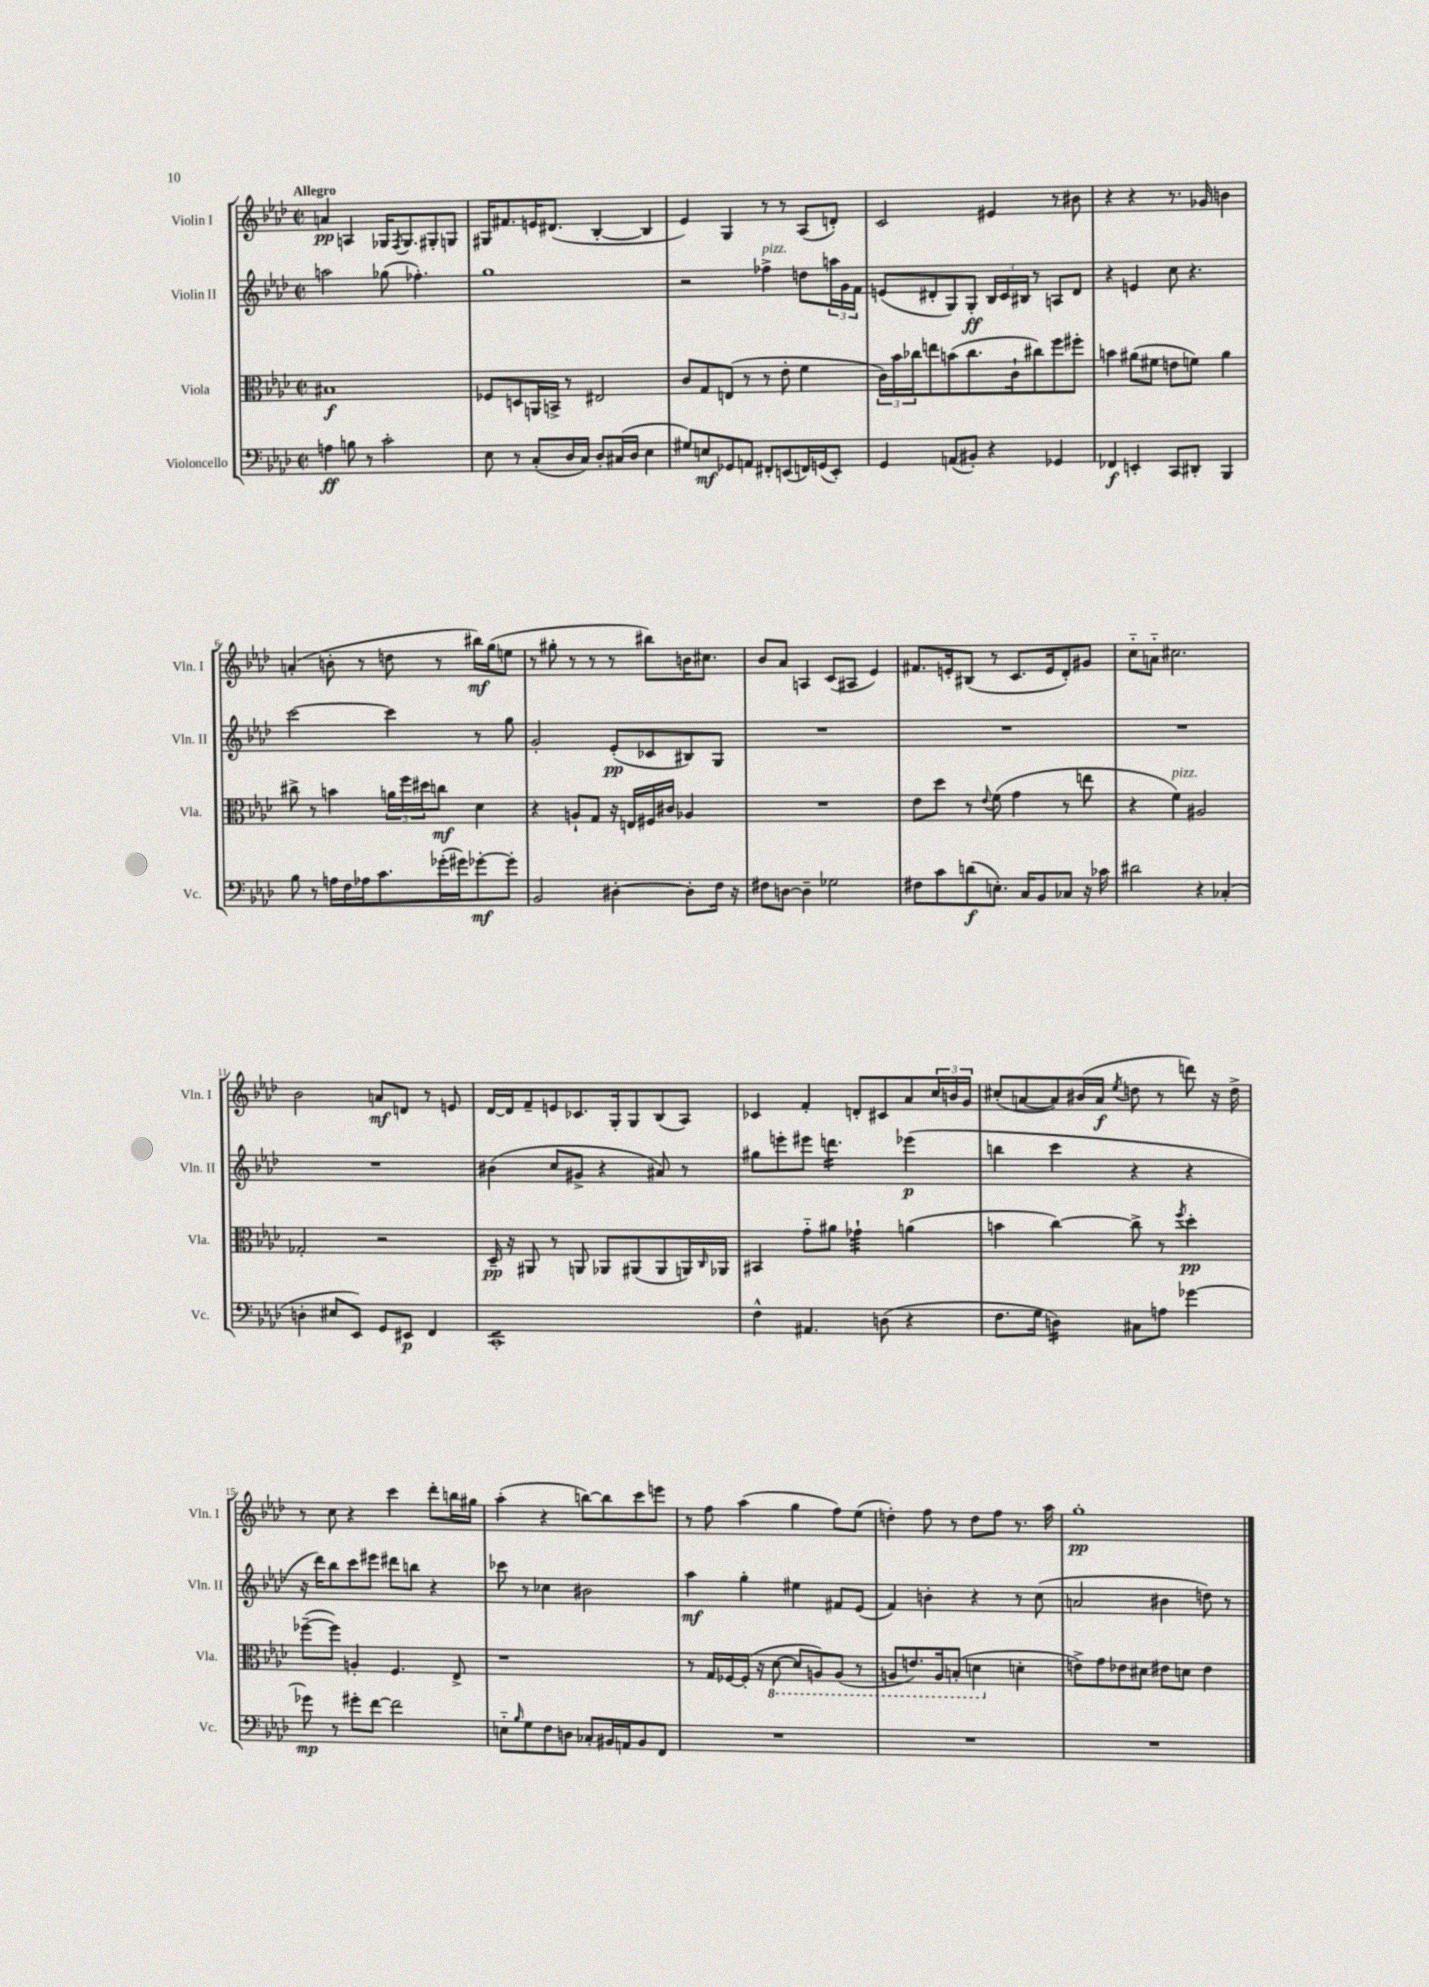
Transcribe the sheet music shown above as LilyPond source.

<<
\new StaffGroup <<
\new Staff = "s0" \with { instrumentName = "Violin I" shortInstrumentName = "Vln. I" } {
    \clef treble \key aes \major \defaultTimeSignature \time 2/2 \tempo "Allegro"
    a'4\pp a4 ges16 \acciaccatura { f8 } ges8. gis8-. g8 |
    gis16 fis'8. e'16 dis'8.( bes4~-. bes4 |
    ees'4) g4 r8 r8 aes8( d'8-.) |
    c'2 eis'4 r8 bis'8 |
    r4 r4 r8. ges'16 b'4 |
    a'4-.( b'8-. r8 d''8 r8 bis''16\mf) g''16( e''8 |
    r8 gis''8-. r8 r8 r8 bis''8) b'16 cis''8. |
    bes'8 aes'8 a4 c'8( ais8 ees'4) |
    fis'8. e'16-. bis8( r8 c'8. e'16 des'8-.) gis'8 |
    c''8-_ a'8-_ cis''2. |
    bes'2 a'8\mf d'8 r8 e'8 |
    des'16~ des'16 f'8-- e'8 ces'8. g16-. g8 bes8( aes8) |
    ces'4 f'4-. d'8-. cis'8 aes'8 \tuplet 3/2 { c''16 b'16 g'16 } |
    cis''8-.( a'8~ a'8) bis'16( a'16\f \acciaccatura { ees''8 } d''8 r8 d'''8) r16 d''16-> |
    r8 c''8 r4 c'''4 des'''8-. b''16 gis''16 |
    aes''4-.( r4 b''8~) b''8 c'''8 e'''8 |
    r8 f''8 aes''4( g''4 f''8) ees''8( |
    d''4-.) f''8 r8 d''8 f''8 r8. aes''16 |
    g''1-.\pp \bar "|." |
}
\new Staff = "s1" \with { instrumentName = "Violin II" shortInstrumentName = "Vln. II" } {
    \clef treble \key aes \major \defaultTimeSignature \time 2/2
    a''2 ges''8( fes''4.-.) |
    g''1 |
    r2 fes''4->^\markup { \italic "pizz." } d''8 \tuplet 3/2 { a''16 g'16 f'16 } |
    e'8( dis'8-. g8) g8-.\ff \tuplet 3/2 { bes16 c'16 bis16 } r8 a8 dis'8 |
    r4 e'4 c''8 r4. |
    c'''2~ c'''4 r8 g''8 |
    g'2-. ees'8-.\pp( ces'8 bis8) g8 |
    R1 |
    R1 |
    R1 |
    R1 |
    bis'4( c''8 gis'8-> r4 ais'8) r8 |
    gis''8 e'''8-. eis'''8 d'''4.:16 ees'''4\p( |
    b''4 c'''4 r4 r4 |
    r16 des'''16) bes''8 c'''8 eis'''8 dis'''8 b''8 r4 |
    ces'''8 r8 ces''4 bis'2 |
    aes''4\mf g''4-. eis''4 fis'8 ees'8( |
    f'4) b'4-. r4 r8 c''8( |
    a'2 bis'4 d''8) r8 \bar "|." |
}
\new Staff = "s2" \with { instrumentName = "Viola" shortInstrumentName = "Vla." } {
    \clef alto \key aes \major \defaultTimeSignature \time 2/2
    bis1\f |
    fes8 d8 a,16 b,16-> r8 eis2 |
    c'8 g8 e8( r8 r8 ees'8-. f'4 |
    \tuplet 3/2 { c'16) bes'16 ces''16 } e''8 b'8( ces''8. c'16-! cis''8) f''8 fis''8-. |
    b'4 ais'8( fis'8 e'8 f'8) ais'4 |
    cis''8-> r8 b'4 \tuplet 3/2 { a'16 f''16 dis''16 } c''8\mf des'4 |
    r4 a8-! g8 r16 e16 fis16 cis'16 aes4 |
    R1 |
    ees'8 des''8 r8 \appoggiatura { ees'8 } f'8( g'4 r8 e''8 |
    r4 f'4^\markup { \italic "pizz." }) ais2 |
    ges2-. r2 |
    des16--\pp r16 ais,8 r8 a,8 aes,8 ais,8( ais,8 a,16) \grace { c16 } aes,16 |
    bis,4 g'8-_ ais'8 ges'4:32-! a'4( |
    b'4 c''4~) c''8-> r8 \acciaccatura { f''8 } des''4-.\pp |
    fes''8~--( fes''8) a4-. f4. ees8-> |
    r1 |
    r8 g16 fes16~ fes16-.( r16 \ottava #-1 des8~ des8 a,8) a,8( r8 |
    a,8 e8.) a,16 b,8-.( d4 \ottava #0 d'4-. |
    e'8->) g'8 ees'8 dis'8 eis'8 d'8 eis'4 \bar "|." |
}
\new Staff = "s3" \with { instrumentName = "Violoncello" shortInstrumentName = "Vc." } {
    \clef bass \key aes \major \defaultTimeSignature \time 2/2
    a4\ff b8 r8 c'2-. |
    ees8 r8 c8-.( des16 c16) des8-. cis16( des16 ees4 |
    gis8) e8\mf ges,8 a,8 fis,8-. e,8( f,16) g,16( e,8-.) |
    g,4 a,8( bis,8-.) r4 ges,4 |
    fes,4\f e,4-. c,8 dis,8-. bes,,4 |
    bes8 r8 a16 f16 aes16 c'8. ges'16-.( gis'16) ges'8~-.\mf ges'8-. |
    bes,2 dis4~-. dis8-. f16 r16 |
    fis8 d8~ d4-- ges2 |
    fis8 c'8 d'8\f( e8.-.) c16 bes,8 ces8 r16 ces'16 |
    dis'2 r4 ces4-.( |
    d4-. eis8 ees,8) g,8 eis,8\p f,4 |
    c,1:8-. |
    f4-^ ais,4. d8( r4 |
    f8. g16 d4:16) cis8 a8 ges'4~ |
    ges'8\mp r8 gis'8-. f'8~ f'2 |
    e8-_ \grace { bes16 } g8 f8 d8 ces8-. bis,16 a,16 bis,8 f,8 |
    R1 |
    R1 |
    R1 \bar "|." |
}
>>
>>
